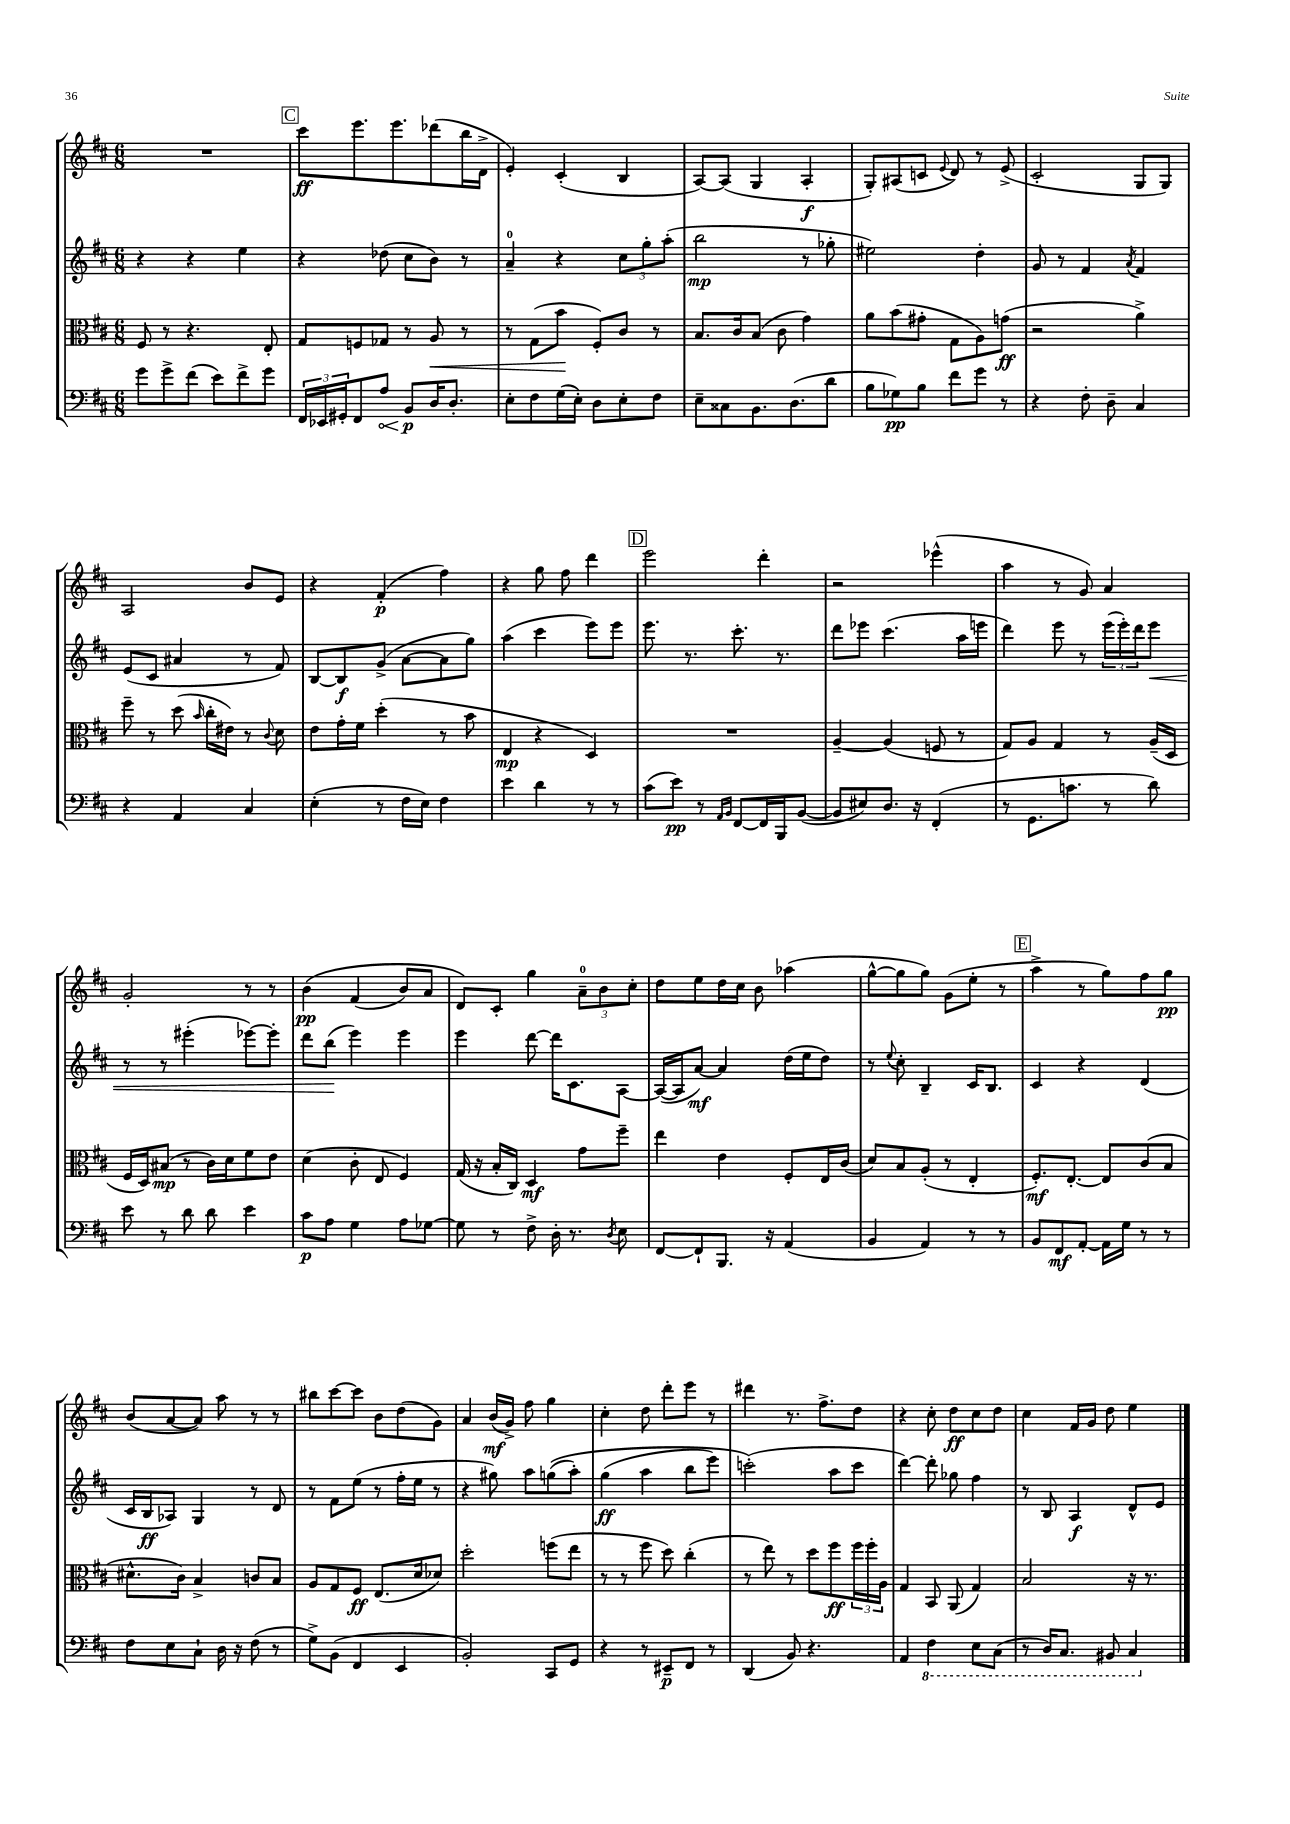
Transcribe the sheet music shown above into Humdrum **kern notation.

**kern	**kern	**kern	**kern
*staff4	*staff3	*staff2	*staff1
*clefF4	*clefC3	*clefG2	*clefG2
*k[f#c#]	*k[f#c#]	*k[f#c#]	*k[f#c#]
*M6/8	*M6/8	*M6/8	*M6/8
8g\L	8F#/	4r	2.r
8g^\	8r	.	.
(8f#\J	4.r	4r	.
8e\L)	.	.	.
8f#^\	.	4ee\	.
8g\J	8E'/	.	.
=	=	=	=
24FF#/LL	8G/L	4r	8ccc#\L
24EE-/	.	.	.
24GG#'/J	.	.	.
8FF#/	8F/	.	8.eee\
8A/J	8G-/J	(8dd-\	.
.	.	.	8.eee\
8BB/L	8r	8cc#\L	.
16D/K	8A/	8b\J)	(8ddd-\
8.D'/J	.	.	.
.	8r	8r	16bb\L
.	.	.	16d^\JJ
=	=	=	=
8E'\L	8r	4a~/	4e'/)
8F#\	(8G\L	.	.
(16G\L	8b\J	4r	(4c#'/
16E'\JJ)	.	.	.
8D\L	8F#'/L)	.	.
8E'\	8c#/J	12cc#\L	4B/
.	.	12gg'\	.
8F#\J	8r	.	.
.	.	(12aa'\J	.
=	=	=	=
8E~\L	8.B/L	2bb\	[8A/L)
8C##\	.	.	(8A/]J
.	16c#/k	.	.
8.BB\	(8B/J	.	4G/
.	8c#\	.	.
(8.D\	.	.	.
.	4g\)	8r	4A'/
8d\J	.	8gg-'\	.
=	=	=	=
8B\L	8a\L	2ee#\)	8G'/L)
8G-\)	(8b\	.	(8A#/
8B\J	8g#'\J	.	8c/J
.	.	.	8qqe/
8f#\L	8G\L	.	8d/)
8g\J	8A\)	4dd'\	8r
8r	(8g\J	.	(8e^/
=	=	=	=
4r	2r	8g/	2c#'/
.	.	8r	.
8F#'\	.	4f#/	.
8D~\	.	.	.
.	.	8qa/	.
4C#/	4a^\)	4f#/	8G/L
.	.	.	8G/J)
=	=	=	=
4r	8ff#~\	(8e/L	2A/
.	8r	8c#/J	.
4AA/	(8dd\	4a#/	.
.	16qqb/	.	.
.	16cc#'\LL	.	.
.	16e#\JJ)	.	.
4C#/	8r	8r	8b/L
.	8qqc#/	.	.
.	8d\	8f#/)	8e/J
=	=	=	=
(4E'\	8e\L	[8B/L	4r
.	16g'\L	8B/]	.
.	16f#\JJ	.	.
8r	(4dd'\	(8g^/J	(4f#'/
16F#\LL	.	[8a\L	.
16E\JJ)	.	.	.
4F#\	8r	8a\]	4ff#\)
.	8b\	8gg\J)	.
=	=	=	=
4e\	4E/	(4aa\	4r
4d\	4r	4ccc#\	8gg\
.	.	.	8ff#\
8r	4D/)	8eee\L)	4ddd\
8r	.	8eee\J	.
=	=	=	=
(8c#\L	2.r	8.eee\	2eee\
8e\J)	.	.	.
.	.	8.r	.
8r	.	.	.
16qqAA/LL	.	.	.
16qqBB/JJ	.	.	.
[8FF#/L	.	8.ccc#'\	.
16FF#/]L	.	.	4ddd'\
16BBB/J	.	8.r	.
([8BB/J	.	.	.
=	=	=	=
8BB/]L	[4A~/	8ddd\L	2r
8E#/)	.	8eee-\J	.
8.D/J	(4A/]	(4.ccc#\	.
16r	.	.	.
(4FF#'/	8F/	.	(4eee-^^\
.	8r	16aa\LL	.
.	.	16eee\JJ	.
=	=	=	=
8r	8G/L)	4ddd\)	4aa\
8.GG\L	8A/J	.	.
.	4G/	8eee\	8r
8.c\J	.	.	.
.	.	8r	8g/)
8r	8r	(24eee\LL	4a/
.	.	24eee'\)	.
.	.	24ddd\J	.
8d\)	(16A~/LL	8eee\J	.
.	16D/JJ	.	.
=	=	=	=
8e\	16F#/LL	8r	2g'/
.	16D/J)	.	.
8r	(8B#/J	8r	.
8d\	8r	(4eee#'\	.
8d\	16c#\LL)	.	.
.	16d\J	.	.
4e\	8f#\	[8eee-\L)	8r
.	8e\J	8eee-'\]J	8r
=	=	=	=
8c#\L	(4d\	8ddd\L	&(4b\
8A\J	.	(8bb\J	.
4G\	8c#'\	4eee\)	(4f#/
.	8E/	.	.
8A\L	4F#/)	4eee\	8b/L)
[8G-\J	.	.	8a/J
=	=	=	=
8G-\]	(16G/	4eee\	8d/L&)
.	16r	.	.
8r	16B'/LL	.	8c#'/J
.	16C#/JJ)	.	.
8F#^\	4D/	[8ddd\	4gg\
16D'\	.	16ddd\]LK	.
8.r	.	8.c#\	.
.	8g\L	.	12a~\L
.	.	.	12b\
8qD/	.	.	.
8E\	8ff#~\J	[8A\J	.
.	.	.	12cc#'\J
=	=	=	=
[8FF#/L	4ee\	(16A/_LL	8dd\L
.	.	16A/]J	.
8FF#`/]	.	[8a/J)	8ee\
8.BBB/J	4e\	4a/]	16dd\L
.	.	.	16cc#\JJ
.	.	.	8b\
16r	.	.	.
(4AA/	8F#'/L	(16dd\LL	(4aa-\
.	.	16ee\J	.
.	16E/L	8dd\J)	.
.	(16c#/JJ	.	.
=	=	=	=
4BB/	8d/L)	8r	[8gg^^\L
.	.	8qqee/	.
.	8B/	8cc#'\	8gg\]
4AA/)	(8A'/J	4B~/	8gg\J)
.	8r	.	(8g\L
8r	4E'/	16c#/LK	8ee'\J
.	.	8.B/J	.
8r	.	.	8r
=	=	=	=
8BB/L	8.F#'/L)	4c#/	4aa^\
8FF#/	.	.	.
.	[8.E'/J	.	.
[8AA'/J	.	4r	8r
16AA\]LL	8E/]L	.	8gg\L)
16G\JJ	.	.	.
8r	(8c#/	(4d/	8ff#\
8r	8B/J	.	8gg\J
=	=	=	=
8F#\L	8.d#^^\L	16c#/LL	(8b/L
.	.	16B/J	.
8E\	.	8A-/J)	[8a/
.	16c#\Jk)	.	.
8C#`\J	4B^/	4G/	8a/]J)
16D\	.	.	8aa\
16r	.	.	.
(8F#\	8c/L	8r	8r
8r	8B/J	8d/	8r
=	=	=	=
8G^\L)	8A/L	8r	8bb#\L
(8BB\J	8G/	8f#\L	[8ccc#\
4FF#/	8F#/J	(8ee\J	8ccc#\]J
.	(8.E/L	8r	8b\L
4EE/	.	16ff#'\LL	(8dd\
.	16d/k	16ee\JJ	.
.	8d-/J)	8r	8g\J)
=	=	=	=
2BB'/)	2dd'\	4r	4a/
.	.	8gg#\)	(16b/LL
.	.	.	16g^/JJ)
.	.	8aa\L	8ff#\
8CC#/L	(8ff\L	&((8gg\	4gg\
8GG/J	8ee\J	8aa'\J)	.
=	=	=	=
4r	8r	(4gg\	4cc#'\
.	8r	.	.
8r	8ff#\	4aa\	8dd\
8EE#~/L	8dd\)	.	8ddd'\L
8FF#/J	(4cc#'\	8bb\L	8eee\J
8r	.	8eee\J)	8r
=	=	=	=
(4DD/	8r	(2ccc'\&)	4ddd#\
.	8ee\)	.	.
8BB/)	8r	.	8.r
4.r	8dd\L	.	.
.	.	.	8.ff#^\L
.	8ff#\	8aa\L	.
.	24ff#\L	8ccc\J	8dd\J
.	24ff#'\	.	.
.	24A\JJ	.	.
=	=	=	=
4AA/	4G/	[4ddd\)	4r
4FF#\	8BB/	8ddd'\]	8cc#'\
.	(8AA/	8gg-\	8dd\L
8EE\L	4G/)	4ff#\	8cc#\
(8CC#\J	.	.	8dd\J
=	=	=	=
8r	2B/	8r	4cc#\
16DD/LK)	.	8B/	.
8.CC#/J	.	.	.
.	.	4A/	16f#/LL
.	.	.	16g/JJ
8BBB#/	.	.	8dd\
4CC#/	16r	8d^^/L	4ee\
.	8.r	.	.
.	.	8e/J	.
==	==	==	==
*-	*-	*-	*-
